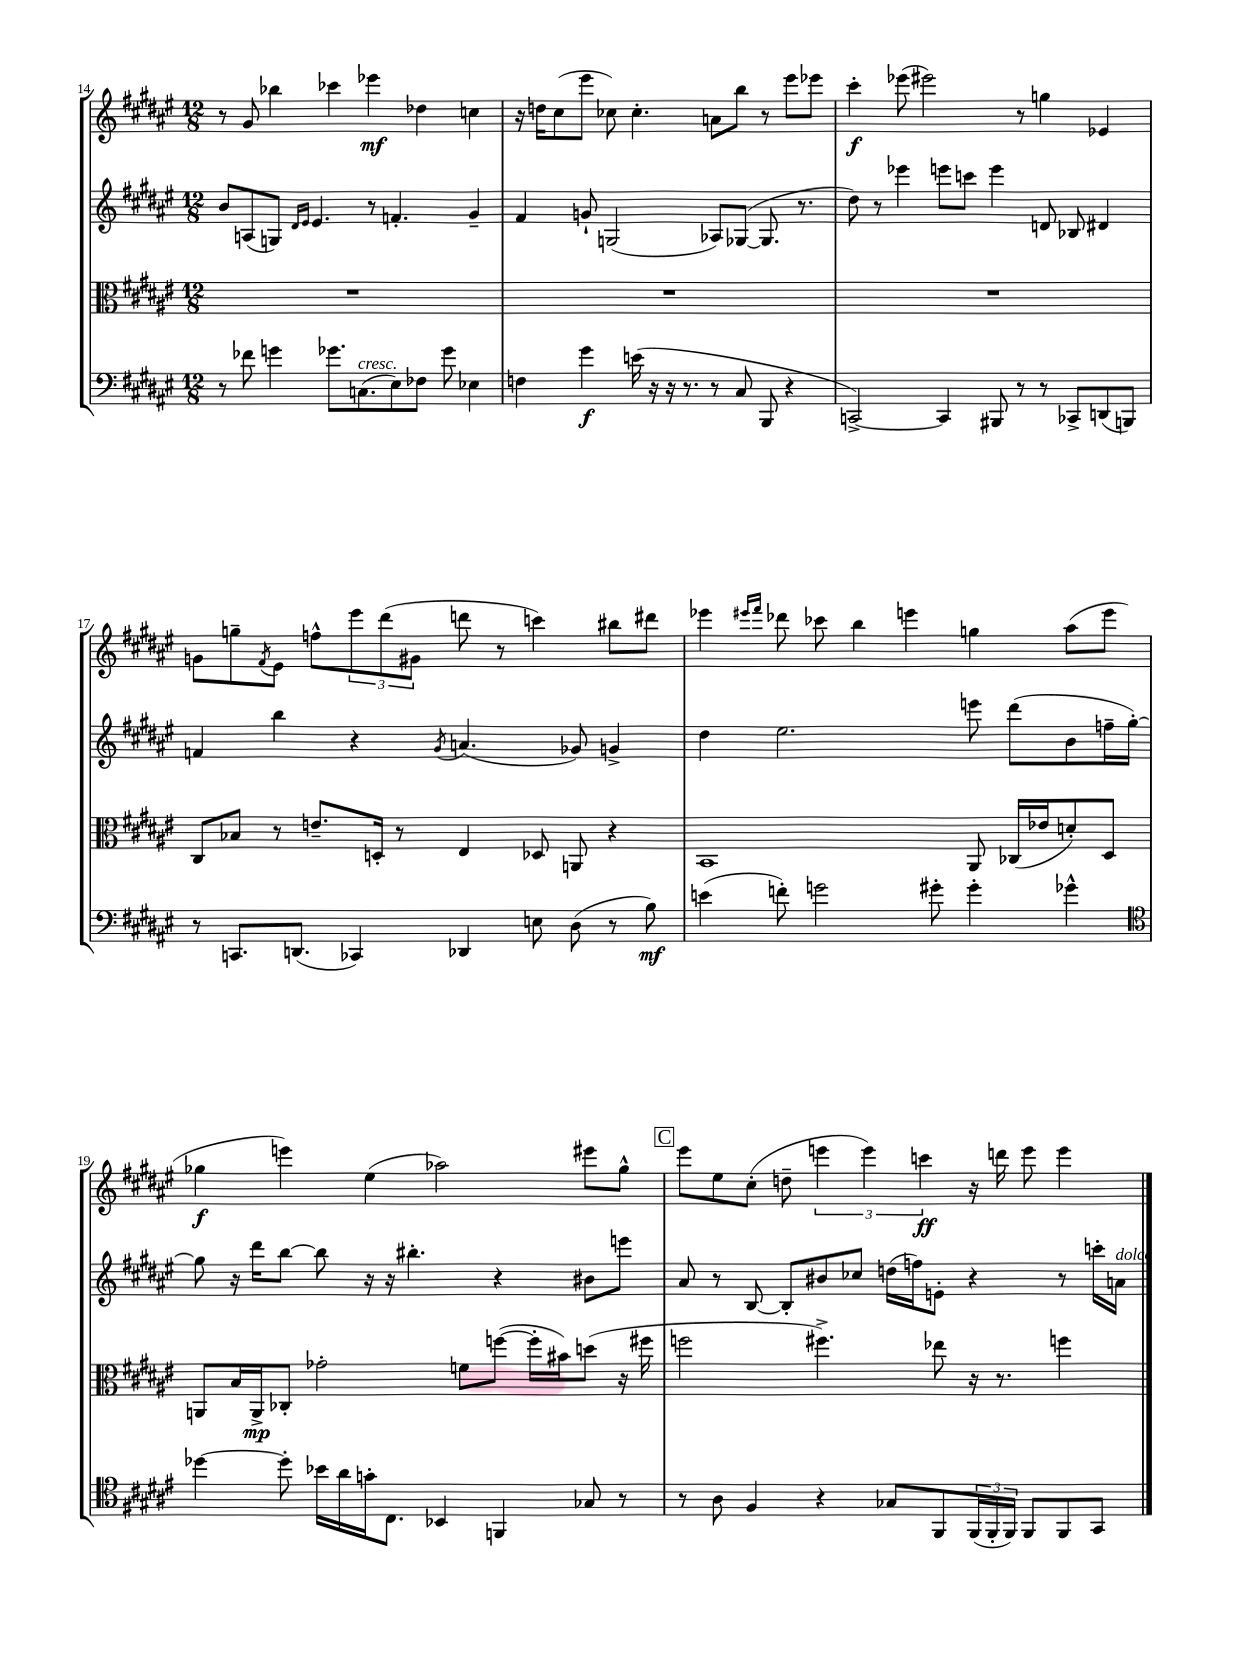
<<
\new StaffGroup <<
\new Staff = "s0" {
    \clef treble \key fis \major \numericTimeSignature \time 12/8
    r8 gis'8 bes''4 ces'''4 ees'''4\mf des''4 c''4 |
    r16 d''16 cis''8( eis'''8 ces''8) ces''4.-. a'8 b''8 r8 eis'''8 ees'''8 |
    cis'''4-.\f ees'''8( eis'''2) r8 g''4 ees'4 |
    g'8 g''8-- \acciaccatura { fis'8 } eis'8 f''8-^ \tuplet 3/2 { eis'''8 dis'''8( gis'8 } d'''8 r8 c'''4) bis''8 dis'''8 |
    ees'''4 \grace { eis'''16 fis'''16 } des'''8 ces'''8 b''4 e'''4 g''4 ais''8( e'''8 |
    ges''4\f e'''4) eis''4( aes''2) eis'''8 ges''8-^ |
    \mark \markup { \box "C" } eis'''8 eis''8 cis''8-.( d''8-- \tuplet 3/2 { e'''4 e'''4) c'''4\ff } r16 d'''16 e'''8 e'''4 \bar "|." |
}
\new Staff = "s1" {
    \clef treble \key fis \major \numericTimeSignature \time 12/8
    b'8 a8( g8) \grace { dis'16 eis'16 } eis'4. r8 f'4.-. gis'4-- |
    fis'4 g'8-! g2( aes8) ges8~( ges8. r8. |
    dis''8) r8 ees'''4 e'''8 c'''8 e'''4 d'8 bes8 dis'4 |
    f'4 b''4 r4 \acciaccatura { gis'8 } a'4.( ges'8) g'4-> |
    dis''4 eis''2. e'''8 dis'''8( b'8 f''16-- gis''16~-.) |
    gis''8 r16 dis'''16 b''8~ b''8 r16 r16 bis''4.-. r4 bis'8 e'''8 |
    \mark \markup { \box "C" } ais'8 r8 b8~ b8-. bis'8 ces''8 d''16( f''16) e'8-. r4 r8 c'''16-. a'16^\markup { \italic "dolce" } \bar "|." |
}
\new Staff = "s2" {
    \clef alto \key fis \major \numericTimeSignature \time 12/8
    R1. |
    R1. |
    R1. |
    cis8 bes8 r8 e'8.-- d16-. r8 eis4 des8 a,8 r4 |
    b,1 ais,8 ces16( ees'16 d'8-.) dis8 |
    a,8 b16 a,16->\mp ces8-. ges'2-. f'8 f''8~( f''16-. bis'16) d''8( r16 fis''16 |
    \mark \markup { \box "C" } f''2 fis''4.->) ees''8 r16 r8. f''4 \bar "|." |
}
\new Staff = "s3" {
    \clef bass \key fis \major \numericTimeSignature \time 12/8
    r8 fes'8 g'4 ges'8. c8.^\markup { \italic "cresc." }( eis8) fes8 ges'8 ees4 |
    f4 gis'4\f e'16( r16 r16 r8. r8 cis8 b,,8 r4 |
    c,2~->) c,4 bis,,8 r8 r8 ces,8-> d,8( b,,8) |
    r8 c,8. d,8.( ces,4) des,4 e8 dis8( r8 b8\mf) |
    e'4( f'8-.) g'2 gis'8-. gis'4-. ges'4-^ |
    \clef tenor des''4~ des''8-. bes'16 ais'16 g'16-. cis8. bes,4 f,4 ges8 r8 |
    \mark \markup { \box "C" } r8 ais8 fis4 r4 ges8 fis,8 \tuplet 3/2 { fis,16( fis,16-. fis,16) } fis,8 fis,8 gis,8 \bar "|." |
}
>>
>>
\layout { \context { \Score currentBarNumber = #14 } }
